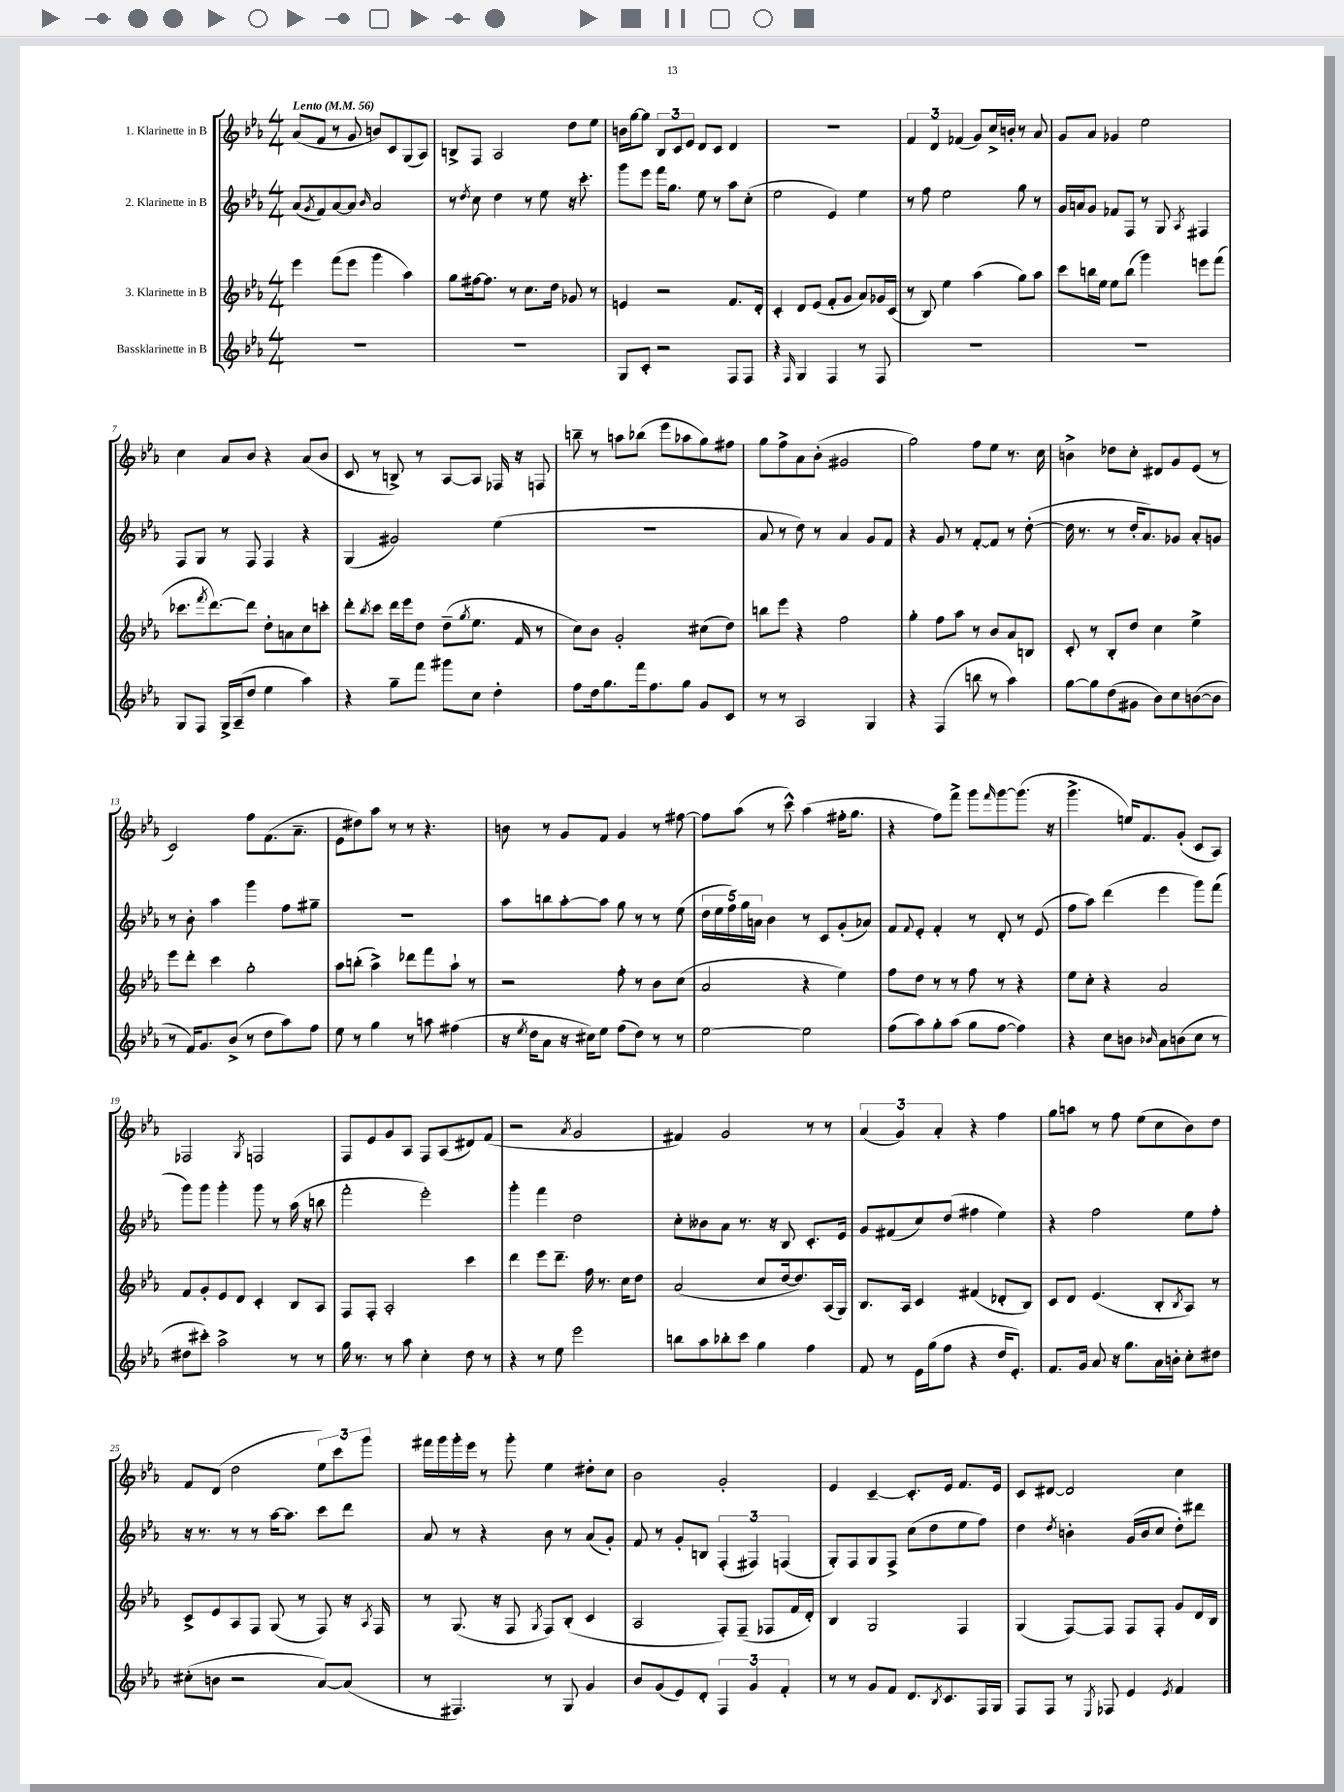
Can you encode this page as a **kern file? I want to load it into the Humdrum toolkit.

**kern	**kern	**kern	**kern
*staff4	*staff3	*staff2	*staff1
*clefG2	*clefG2	*clefG2	*clefG2
*k[b-e-a-]	*k[b-e-a-]	*k[b-e-a-]	*k[b-e-a-]
*M4/4	*M4/4	*M4/4	*M4/4
*MM56	*MM56	*MM56	*MM56
1r	4eee-	(8a-	(8a-
.	.	8qg	.
.	.	8f)	8f
.	(8fff	[8a-	8r
.	8eee-	8a-]	8g
.	.	16qqb-	.
.	4ggg	2a-	8b)
.	.	.	8c
.	4aa-)	.	(8G
.	.	.	8A-)
=	=	=	=
1r	8gg	8r	8B^
.	.	8qdd	.
.	[16ff#	8cc	8F
.	8.ff#]	.	.
.	.	4dd	2A-
.	8r	.	.
.	8.cc	8r	.
.	.	8ee-	.
.	16dd	.	.
.	8g-	16r	8dd
.	.	8.ccc'	.
.	8r	.	8ee-
=	=	=	=
8G	4e	8ggg	16b
.	.	.	[16gg
8c'	.	8eee-	8gg]
2r	2r	16fff	12B-
.	.	8.gg	.
.	.	.	12c
.	.	.	12e-
.	.	8ee-	8d
.	.	8r	8c
8F	8.f	8aa-	4d
8F	.	(8cc'	.
.	16d'	.	.
=	=	=	=
4r	4c'	2ee-	1r
16qqF	.	.	.
4G	8d	.	.
.	(8e-	.	.
4F	8f'	4e-)	.
.	8g	.	.
8r	8a-)	4ee-	.
8F	16g-	.	.
.	(16c	.	.
=	=	=	=
1r	8r	8r	6f
.	8B-)	8ff	.
.	.	.	6d
.	4ee-	2ee-	.
.	.	.	(6f-
.	(4aa-	.	8g)
.	.	.	16cc^
.	.	.	16b'
.	8gg)	8gg	8r
.	8aa-	8r	8a-
=	=	=	=
1r	8ccc	16g	8g
.	.	16a	.
.	16bb	8g	8a-
.	16ee-	.	.
.	8ee-	8f-	4g-
.	(8bb	8F	.
.	4ggg)	8r	2ee-
.	.	8G	.
.	.	8qA-	.
.	8eee	4F#	.
.	(8fff	.	.
=	=	=	=
8G	8.ccc-	8F	4cc
8F	.	8G	.
.	8qfff	.	.
.	[8.ddd)	.	.
16G^	.	8r	8a-
(16A-~	.	.	.
8dd	8ddd]	8F	8b-
4ee-	8dd'	4F	4r
.	8a	.	.
4aa-)	8cc	4r	(8a-
.	8ccc'	.	8b-
=	=	=	=
4r	8ddd'	(4G	8c
.	8qbb-	.	.
.	8ccc	.	8r
8gg~	16ddd	2g#)	8B^)
.	16eee-	.	.
8fff	8dd	.	8r
8ggg#	(8dd~	.	[8A-
.	8qgg	.	.
8cc	8.ee-	.	8A-]
4dd'	.	(4ee-	16F-
.	16f	.	16r
.	8r	.	8F
=	=	=	=
8ff	8cc)	1r	8bb~
16dd	8b-	.	8r
8.gg	.	.	.
.	2g'	.	8aa
16fff	.	.	(8bb-
8.ff	.	.	.
.	.	.	8eee-
8gg	.	.	8aa-
8g	(8cc#	.	8gg)
8c	8dd)	.	8ff#
=	=	=	=
8r	8bb	8a-	8gg
8r	8eee-	8r	8ff^
2A-	4r	8dd)	8a-
.	.	8r	(8b-'
.	2ff	4a-	2g#
4G	.	8g	.
.	.	8f	.
=	=	=	=
4r	4gg'	4r	2gg)
(4F	8ff	8g	.
.	8aa-	8r	.
8bb	8r	[8f'	8ff
8r	8b-	8f]	8ee-
4aa-)	8a-	8r	8.r
.	8B	([8dd'	.
.	.	.	16cc
=	=	=	=
[8gg	8c'	16dd]	4b^
.	.	8.r	.
8gg]	8r	.	.
(8dd	8B-'	8r	8dd-
8g#	8dd	16dd'	8cc'
.	.	8.a-)	.
8b-)	4cc	.	8d#
8cc	.	8g-	8g
([8b	4ee-^	8a-'	(8e-
8b]	.	8g	8r
=	=	=	=
8r	8eee-	8r	2c)
16f)	8ddd'	8b-'	.
8.g	.	.	.
.	4ccc	4aa-	.
(8b-^	.	.	.
8r	2gg'	4ggg	8ff
8dd	.	.	(8.f
8aa-)	.	8ff	.
.	.	.	8.a-~
8ff	.	8gg#~	.
=	=	=	=
8ee-	8aa-	1r	8e-
8r	(8bb'	.	8dd#)
4gg	4aa-^)	.	8aa-
.	.	.	8r
8r	8ddd-	.	8r
8aa	8fff	.	4.r
(4ff#	8aa-`	.	.
.	8r	.	.
=	=	=	=
16r	2r	8aa-	8b
8qee-	.	.	.
16dd	.	.	.
8a-	.	8bb	8r
16r	.	[8aa-'	8g
16cc#)	.	.	.
8ee-	.	8aa-]	8f
(8ff	8ff'	8gg	4g
8dd)	8r	8r	.
8r	8b-	8r	8r
8r	(8cc	(8ee-	[8ff#
=	=	=	=
[2ee-	2a-	20dd	8ff#]
.	.	20ee-	.
.	.	20ff)	.
.	.	.	(8aa-
.	.	20gg	.
.	.	20a	.
.	.	4b-	8r
.	.	.	8ccc^^)
2ee-]	4r	8r	(4aa-
.	.	8c	.
.	4ee-)	(8g'	16ff#'
.	.	.	8.gg
.	.	8a-)	.
=	=	=	=
(8ff	8ff	8f	4r
.	.	8qqf	.
8aa-)	8dd	8e-'	.
8gg'	8r	4f'	8ff)
(8aa-	8r	.	8fff^
8gg	8ff	8r	8ggg
.	.	.	16qqfff
[8ff	8r	8d'	[8ggg
4ff])	4r	8r	(8.ggg]
.	.	(8e-	.
.	.	.	16r
=	=	=	=
4r	8ee-	8ff	4.ggg^
.	8cc'	8aa-)	.
8cc	4r	(4ddd	.
8b	.	.	16ee)
.	.	.	8.f
16qqb-	.	.	.
8a-	2a-	4eee-	.
(8b	.	.	(8g'
8cc	.	8ggg)	8c
8r	.	(8fff	8A-)
=	=	=	=
8dd#	8f	8ggg)	2F-
8ccc#')	8g'	8ggg	.
2aa-^	8e-	4ggg'	.
.	8d	.	.
.	.	.	8qG
.	4c'	8ggg	2F
.	.	8r	.
8r	8B-	(16aa-	.
.	.	16r	.
8r	8A-	8bb	.
=	=	=	=
16gg	8F	2fff'	8F
8.r	.	.	.
.	8F'	.	8e-
8r	2A-'	.	8g
8aa-	.	.	8A-
4cc'	.	2eee-')	8F
.	.	.	(8A-
8dd	4ccc	.	8d#)
8r	.	.	(8f
=	=	=	=
4r	4ddd	4ggg'	2r
8r	8eee-	4fff	.
8ee-	8.ddd~	.	.
.	.	.	8qa-
2eee-	.	2dd	2g
.	16ff	.	.
.	8.r	.	.
.	16cc	.	.
.	8dd	.	.
=	=	=	=
8bb	(2a-	8cc'	4f#)
8aa-	.	8b--	.
8bb-'	.	8a-	2g
8ccc	.	8.r	.
4gg	8cc	.	.
.	.	16r	.
.	[16dd	8B-	.
.	8.dd])	.	.
4ff	.	8.c'	8r
.	(16A-	.	8r
.	16G)	16e-	.
=	=	=	=
8f	8.B-	8g	(6a-
8r	.	(8f#	.
.	.	.	6g)
.	16A-	.	.
16e-	4c	8cc)	.
(16gg	.	.	.
.	.	.	6a-'
8ff	.	(8dd	.
4r	(4f#	4ff#	4r
16dd	8d-'	4ee-)	4ff
8.e-')	.	.	.
.	8B-)	.	.
=	=	=	=
8.f	8c	4r	8gg
.	8d	.	8aa
16g	.	.	.
8a-	(4.e-	2ff	8r
16r	.	.	8ff
8.gg	.	.	.
.	.	.	(8ee-
16a-	8B-'	.	8cc
16b'	.	.	.
.	8qB-	.	.
8cc'	8A-)	8ee-	8b-)
8dd#	8r	8ff'	8dd
=	=	=	=
(8cc#'	8c^	16r	8f
.	.	8.r	.
8b	8e-	.	(8d
2r	8A-	8r	2dd
.	8F	8r	.
.	(8G	[16aa-	.
.	.	8.aa-]	.
.	8r	.	.
[8a-)	8F)	8ccc	12ee-)
.	.	.	12ccc
(8a-]	16r	8ddd	.
.	.	.	12ggg
.	8qA-	.	.
.	16F	.	.
=	=	=	=
8r	8r	8a-	16fff#
.	.	.	16ggg
4.F#)	(8.G	8r	16ggg'
.	.	.	16eee-
.	.	4r	8r
.	16r	.	.
.	8F	.	8ggg'
.	8qG	.	.
8r	8F)	8b-	4ee-
8G	(8B-'	8r	.
4g	4c	(8a-	8dd#'
.	.	8g')	8cc
=	=	=	=
8b-	2A-	8f	2b-
(8g	.	8r	.
8e-)	.	8g'	.
8d'	.	8B	.
6F	8F')	(6F'	2g'
.	(8F~	.	.
6g	.	6F#)	.
.	8F-	.	.
6f'	.	(6F	.
.	16f	.	.
.	16d')	.	.
=	=	=	=
8r	4B-	8G')	4e-
8r	.	8F	.
8g	2G	8G	[4c~
8f	.	8F^	.
8.d	.	(8cc	8.c']
.	.	8dd	.
8qB-	.	.	.
8.c	.	.	16e-
.	4F	8ee-	8.f
16F	.	8ff)	.
16G	.	.	16e-
=	=	=	=
8F	(4G	4dd	8c
8F	.	.	[8d#
.	.	8qdd	.
8r	[8F)	4b'	2d#]
8qE-	.	.	.
8F-	8F]	.	.
4e-	8F	(16g	.
.	.	16b	.
.	8F'	8cc	.
8qe-	.	.	.
4f	8g	8dd')	4cc
.	16d	8ddd#	.
.	16B-	.	.
==	==	==	==
*-	*-	*-	*-
